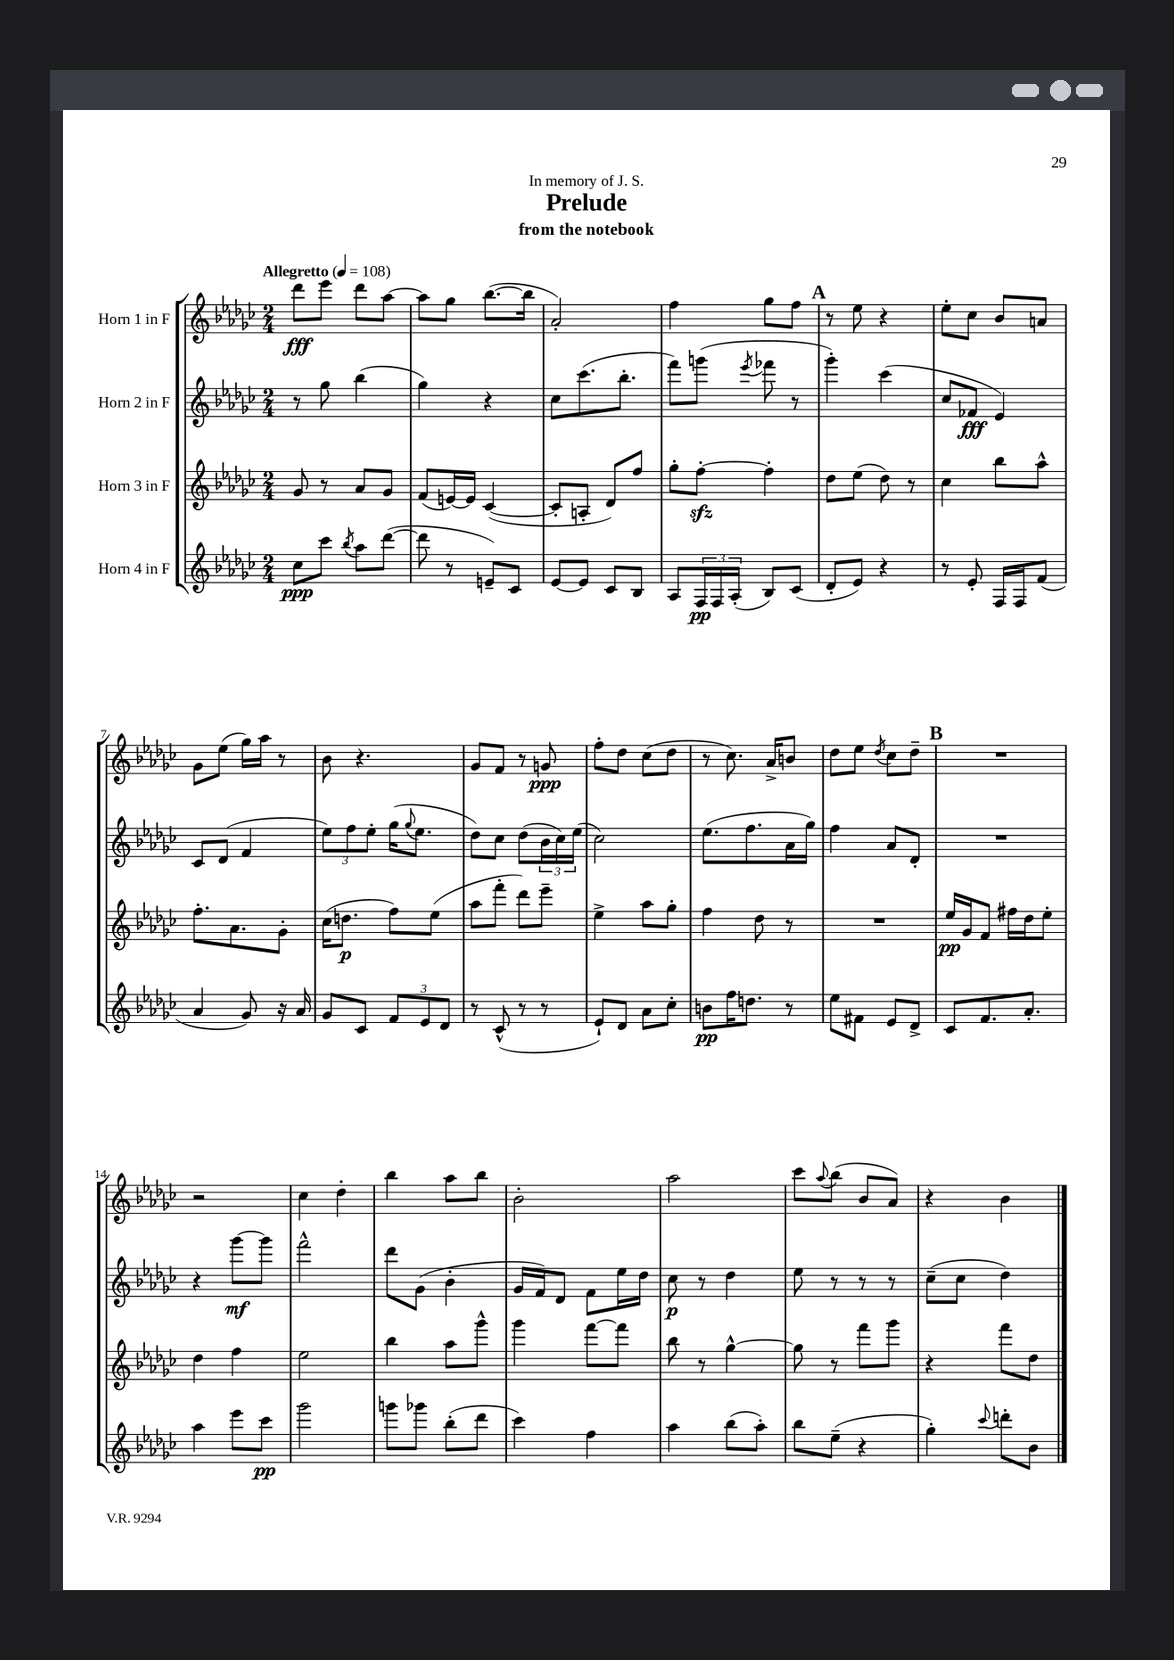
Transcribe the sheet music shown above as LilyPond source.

\header { title = "Prelude" subtitle = "from the notebook" dedication = "In memory of J. S." }
<<
\new StaffGroup <<
\new Staff = "s0" \with { instrumentName = "Horn 1 in F" } {
    \clef treble \key ges \major \numericTimeSignature \time 2/4 \tempo "Allegretto" 4 = 108
    des'''8\fff ees'''8 des'''8 aes''8~ |
    aes''8 ges''8 bes''8.~( bes''16 |
    aes'2-.) |
    f''4 ges''8 f''8 |
    \mark \markup { \bold "A" } r8 ees''8 r4 |
    ees''8-. ces''8 bes'8 a'8 |
    ges'8 ees''8( ges''16) aes''16 r8 |
    bes'8 r4. |
    ges'8 f'8 r8 g'8\ppp |
    f''8-. des''8 ces''8( des''8 |
    r8 ces''8.) aes'16-> b'8 |
    des''8 ees''8 \acciaccatura { des''8 } ces''8 des''8-- |
    \mark \markup { \bold "B" } R2 |
    r2 |
    ces''4 des''4-. |
    bes''4 aes''8 bes''8 |
    bes'2-. |
    aes''2 |
    ces'''8 \appoggiatura { aes''8 } bes''8( bes'8 aes'8) |
    r4 bes'4 \bar "|." |
}
\new Staff = "s1" \with { instrumentName = "Horn 2 in F" } {
    \clef treble \key ges \major \numericTimeSignature \time 2/4
    r8 ges''8 bes''4( |
    ges''4) r4 |
    ces''8 ces'''8.( bes''8.-. |
    f'''8) g'''8( \acciaccatura { ees'''8 } fes'''8 r8 |
    \mark \markup { \bold "A" } ges'''4-.) ces'''4( |
    ces''8 fes'8\fff ees'4) |
    ces'8 des'8( f'4 |
    \tuplet 3/2 { ees''8) f''8 ees''8-. } ges''16( \appoggiatura { ges''8 } ees''8. |
    des''8) ces''8 des''8( \tuplet 3/2 { bes'16 ces''16) ees''16( } |
    ces''2) |
    ees''8.( f''8. aes'16 ges''16) |
    f''4 aes'8 des'8-. |
    \mark \markup { \bold "B" } R2 |
    r4 ges'''8~\mf ges'''8 |
    f'''2-^ |
    des'''8 ges'8( bes'4-. |
    ges'16 f'16) des'8 f'8 ees''16 des''16 |
    ces''8\p r8 des''4 |
    ees''8 r8 r8 r8 |
    ces''8--( ces''8 des''4) \bar "|." |
}
\new Staff = "s2" \with { instrumentName = "Horn 3 in F" } {
    \clef treble \key ges \major \numericTimeSignature \time 2/4
    ges'8 r8 aes'8 ges'8 |
    f'8( e'16~) e'16 ces'4~( |
    ces'8-. a8-. des'8) f''8 |
    ges''8-. f''8~-.\sfz f''4-. |
    \mark \markup { \bold "A" } des''8 ees''8( des''8) r8 |
    ces''4 bes''8 aes''8-^ |
    f''8.-. aes'8. ges'8-. |
    ces''16( d''8.\p f''8) ees''8( |
    aes''8 f'''8-. des'''8) ees'''8-- |
    ees''4-> aes''8 ges''8-. |
    f''4 des''8 r8 |
    R2 |
    \mark \markup { \bold "B" } ees''16\pp ges'16 f'8 fis''16 des''16 ees''8-. |
    des''4 f''4 |
    ees''2 |
    bes''4 aes''8 ges'''8-^ |
    ges'''4 f'''8~ f'''8 |
    bes''8 r8 ges''4~-^ |
    ges''8 r8 f'''8 ges'''8 |
    r4 f'''8 des''8 \bar "|." |
}
\new Staff = "s3" \with { instrumentName = "Horn 4 in F" } {
    \clef treble \key ges \major \numericTimeSignature \time 2/4
    ces''8\ppp ces'''8 \acciaccatura { bes''8 } aes''8 des'''8~( |
    des'''8 r8 e'8--) ces'8 |
    ees'8~ ees'8 ces'8 bes8 |
    aes8 \tuplet 3/2 { f16\pp f16 aes16-.( } bes8) ces'8( |
    \mark \markup { \bold "A" } des'8-. ees'8) r4 |
    r8 ees'8-. f16 f16 f'8( |
    aes'4 ges'8) r16 aes'16 |
    ges'8 ces'8 \tuplet 3/2 { f'8 ees'8 des'8 } |
    r8 ces'8-^( r8 r8 |
    ees'8-!) des'8 aes'8 ces''8-. |
    b'8\pp f''16 d''8. r8 |
    ees''8 fis'8 ees'8 des'8-> |
    \mark \markup { \bold "B" } ces'8 f'8. aes'8.-. |
    aes''4 ees'''8 ces'''8\pp |
    ges'''2 |
    g'''8 ges'''8 bes''8-.( des'''8 |
    ces'''4) f''4 |
    aes''4 bes''8( aes''8-.) |
    bes''8 ees''8--( r4 |
    ges''4-.) \appoggiatura { ces'''8 } d'''8-. bes'8 \bar "|." |
}
>>
>>
